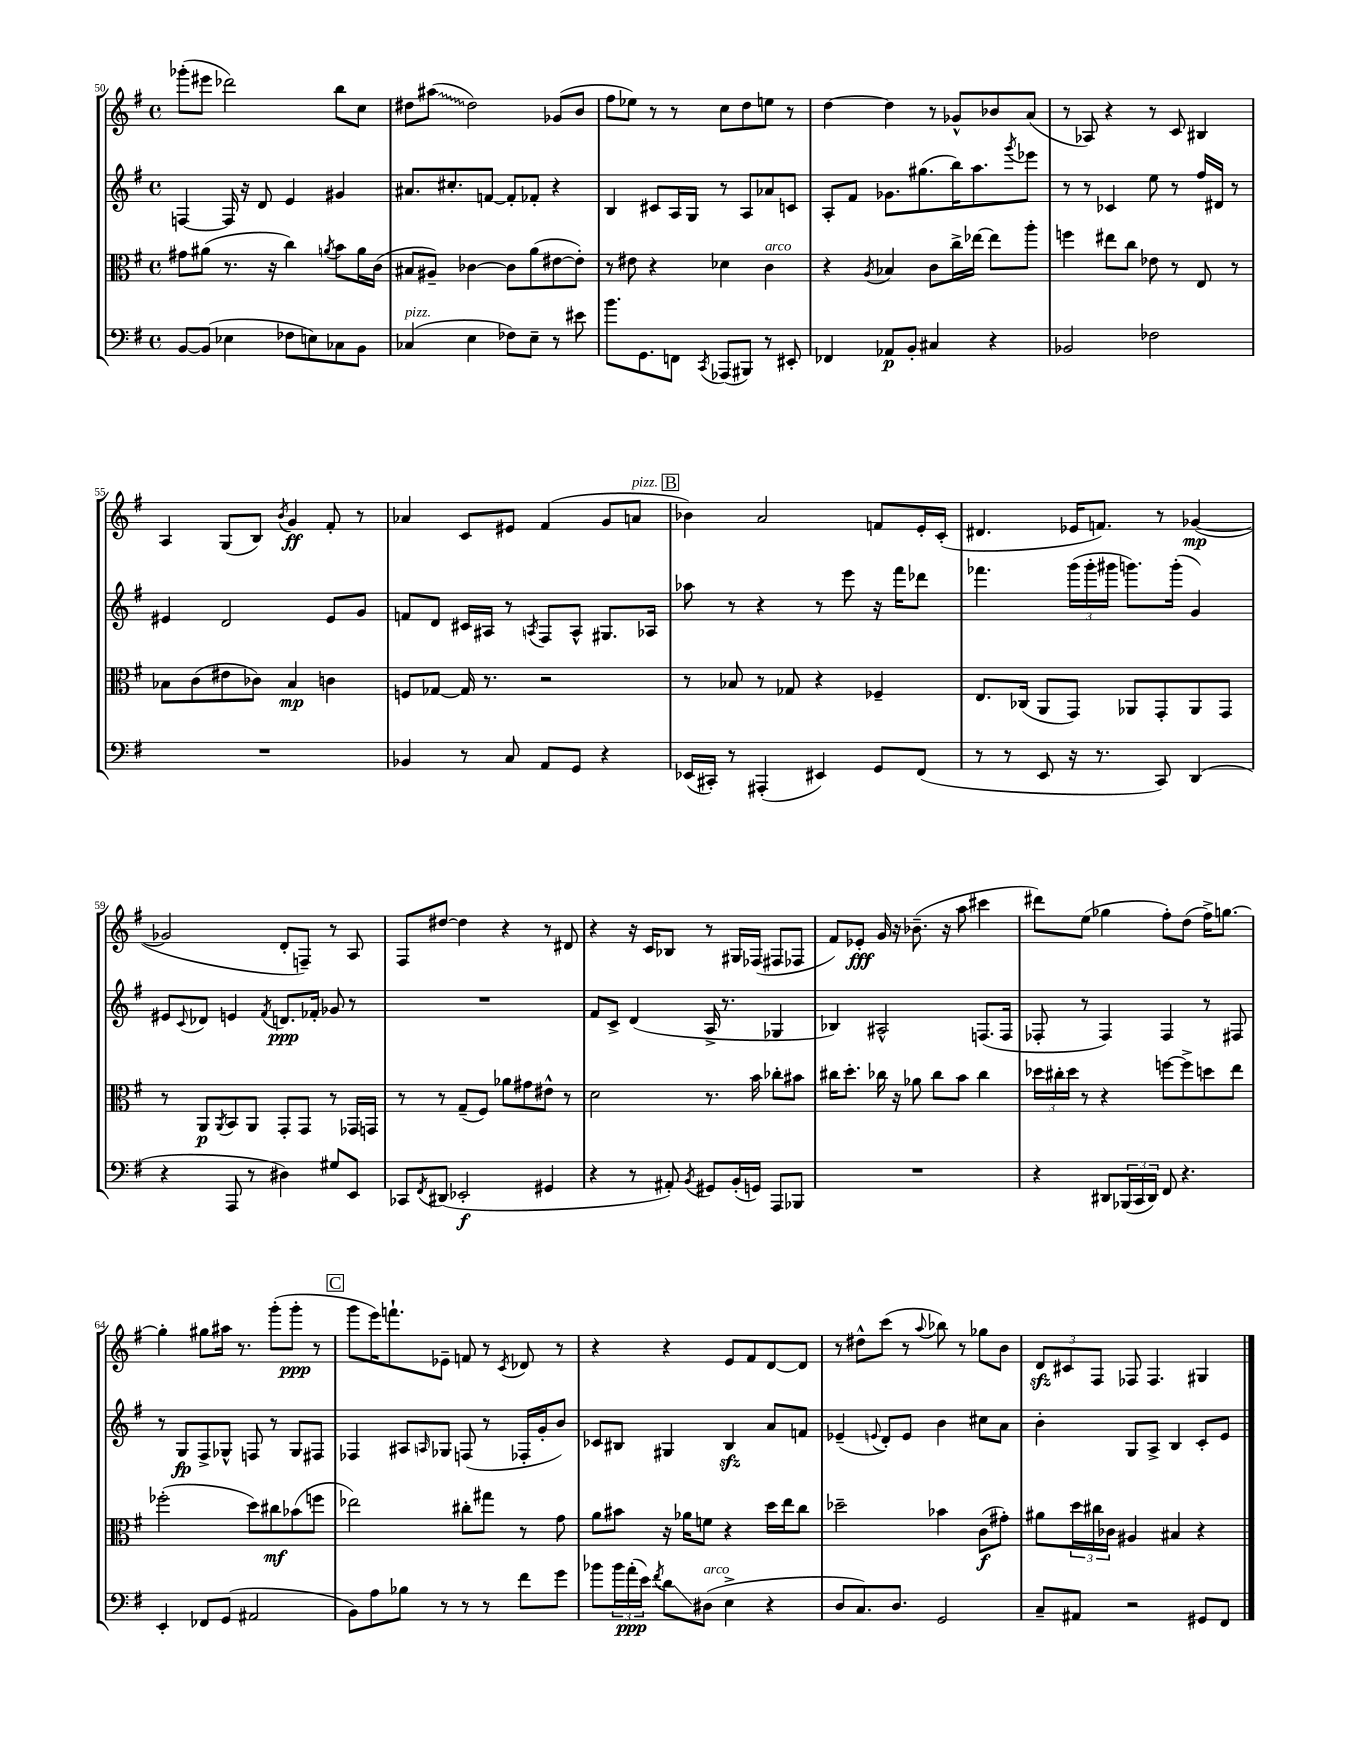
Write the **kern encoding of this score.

**kern	**kern	**kern	**kern
*staff4	*staff3	*staff2	*staff1
*clefF4	*clefC3	*clefG2	*clefG2
*k[f#]	*k[f#]	*k[f#]	*k[f#]
*M4/4	*M4/4	*M4/4	*M4/4
*met(c)	*met(c)	*met(c)	*met(c)
[8BB	8g#	[4F	(8ggg-'
(8BB]	(8a#	.	8eee#
4E-	8.r	16F]	2ddd-)
.	.	16r	.
.	.	8d	.
.	16r	.	.
8F-	4cc)	4e	.
8E)	.	.	.
.	8qa	.	.
8C-	8b	4g#	8bb
8BB	16a	.	8cc
.	(16c	.	.
=	=	=	=
(4C-	8B#	8.a#	8dd#
.	8A#~)	.	(8aa#
.	.	8.cc#'	.
4E	[4c-	.	2dd#)
.	.	[8f	.
8F-)	8c-]	8f']	.
8E~	(8a	8f-'	.
8r	[8e#	4r	(8g-
8e#	8e#'])	.	8b
=	=	=	=
8.b	8r	4B	8ff#
.	8e#	.	8ee-)
8.GG	.	.	.
.	4r	8c#	8r
8FF	.	16A	8r
.	.	16G	.
8qCC	.	.	.
(8AAA-	4d-	8r	8cc
8BBB#)	.	8A	8dd
8r	4c	8a-	8ee
8EE#'	.	8c	8r
=	=	=	=
4FF-	4r	8A'	[4dd
.	.	8f#	.
.	8qA	.	.
8AA-	4B-	8.g-	4dd]
8BB'	.	.	.
.	.	(8.gg#	.
4C#	8c	.	8r
.	16cc^	16bb)	8g-^^
.	[16ee-	8.aa	.
4r	8ee-]	.	8b-
.	.	8qggg	.
.	8aa'	8eee-	(8a
=	=	=	=
2BB-	4ff	8r	8r
.	.	8r	8A-)
.	8ee#	4c-	4r
.	8cc	.	.
2F-	8e-	8ee	8r
.	8r	8r	8c
.	8E	16ff#	4B#
.	.	16d#	.
.	8r	8r	.
=	=	=	=
1r	8B-	4e#	4A
.	(8c	.	.
.	8e#	2d	(8G
.	8c-)	.	8B)
.	.	.	8qb
.	4B-	.	4g
.	4c	8e#	8f#'
.	.	8g	8r
=	=	=	=
4BB-	8F	8f	4a-
.	[8G-	8d	.
8r	16G-]	16c#	8c
.	8.r	16A#	.
8C	.	8r	8e#
.	.	8qA	.
8AA	2r	8F#	(4f#
8GG	.	8A^^	.
4r	.	8.G#	8g
.	.	.	8a
.	.	16A-	.
=	=	=	=
(16EE-	8r	8aa-	4b-)
16CC#')	.	.	.
8r	8B-	8r	.
(4AAA#'	8r	4r	2a
.	8G-	.	.
4EE#)	4r	8r	.
.	.	8eee	.
8GG	4F-~	16r	8f
.	.	16fff#	.
(8FF#	.	8ddd-	16e'
.	.	.	(16c'
=	=	=	=
8r	8.E	4.fff-	4.d#
8r	.	.	.
.	(16C-	.	.
8EE	8AA	.	.
16r	8GG)	(24ggg	16e-
.	.	24ggg'	.
8.r	.	.	8.f)
.	.	24ggg#	.
.	8AA-	8.ggg)	.
8CC)	8GG'	.	8r
.	.	(16ggg'	.
(4DD	8AA-	4g)	([4g-
.	8GG	.	.
=	=	=	=
4r	8r	8e#	2g-]
.	.	8qqc	.
.	8AA	8d-	.
.	8qAA	.	.
8AAA	8BB	4e	.
8r	8AA	.	.
.	.	8qf#	.
4D#)	8GG'	8.d	8d'
.	8GG	.	8F~)
.	.	16f-'	.
8G#	8r	8g-	8r
8EE	16GG-	8r	8A
.	16GG	.	.
=	=	=	=
8CC-	8r	1r	8F#
8qFF#	.	.	.
(8DD#	8r	.	[8dd#
2EE-'	(8G~	.	4dd#]
.	8F#)	.	.
.	8a-	.	4r
.	8g#	.	.
4GG#	8e#^^	.	8r
.	8r	.	8d#
=	=	=	=
4r	2d	8f#	4r
.	.	8c^	.
8r	.	(4d	16r
.	.	.	16c
8AA#')	.	.	8B-
8qBB	.	.	.
8GG#	8.r	16A^	8r
.	.	8.r	.
(16BB'	.	.	16G#
16GG)	16b	.	(16F-
8AAA	8cc-'	4G-	8F#
8BBB-	8b#	.	8F-
=	=	=	=
1r	16cc#	4B-)	8f#)
.	8.dd'	.	.
.	.	.	8e-'
.	16cc-	2A#^^	16g
.	16r	.	16r
.	8a-	.	(8.b-~
.	8cc-	.	.
.	.	.	16r
.	8b	.	8aa
.	4cc-	(8.F	4ccc#
.	.	16F	.
=	=	=	=
4r	24dd-	8F-'	8ddd#)
.	24cc#'	.	.
.	24dd-	.	.
.	8r	8r	(8ee
8DD#	4r	4F-)	4gg-
(24BBB-	.	.	.
24CC	.	.	.
24DD#)	.	.	.
8FF#	[8ff	4F-	8ff#')
4.r	8ff^]	.	(8dd
.	8dd	8r	16ff#^)
.	.	.	[8.gg
.	8ee	8F#	.
=	=	=	=
4EE'	(2ff-'	8r	4gg']
.	.	8G	.
8FF-	.	8F#^	8gg#
(8GG	.	8G-^^	16aa#
.	.	.	8.r
2AA#	8dd)	8F	.
.	8cc#	8r	(8ggg'
.	(8b-	8G-	8ggg'
.	8ff	8F#	8r
=	=	=	=
8BB)	2ee-)	4F-	8ggg
8A	.	.	16eee)
.	.	.	8.fff`
8B-	.	8A#	.
.	.	16qqA	.
8r	.	8G-	8e-~
8r	8cc#'	(8F	8f
8r	8gg#	8r	8r
.	.	.	8qc
8f#	8r	16F-'	8d-
.	.	16g'	.
8g	8g	8b)	8r
=	=	=	=
8b-	8a	8c-	4r
24b-	8b#	8B#	.
(24a'	.	.	.
24e)	.	.	.
8qf#	.	.	.
8d	16r	4G#	4r
.	16a-	.	.
(8D#	8f	.	.
4E^	4r	4B#	8e
.	.	.	8f#
4r	16dd	8a	[8d
.	16ee	.	.
.	8cc	8f	8d]
=	=	=	=
8D	2dd-~	(4e-~	8r
8.C)	.	.	8dd#^^
.	.	8qqe	.
.	.	8d')	(8ccc
8.D	.	.	.
.	.	8e	8r
.	.	.	8qqaa
2GG	4b-	4b	8bb-)
.	.	.	8r
.	(8c	8cc#	8gg-
.	8g#')	8a	8b
=	=	=	=
8C~	8a#	4b'	12d
.	.	.	12c#
8AA#	24dd	.	.
.	24cc#	.	12F#
.	24c-	.	.
2r	4A#	8G	8F-
.	.	8A^	4.F-
.	4B#	4B	.
8GG#	4r	8c'	4G#
8FF#	.	8e	.
==	==	==	==
*-	*-	*-	*-
